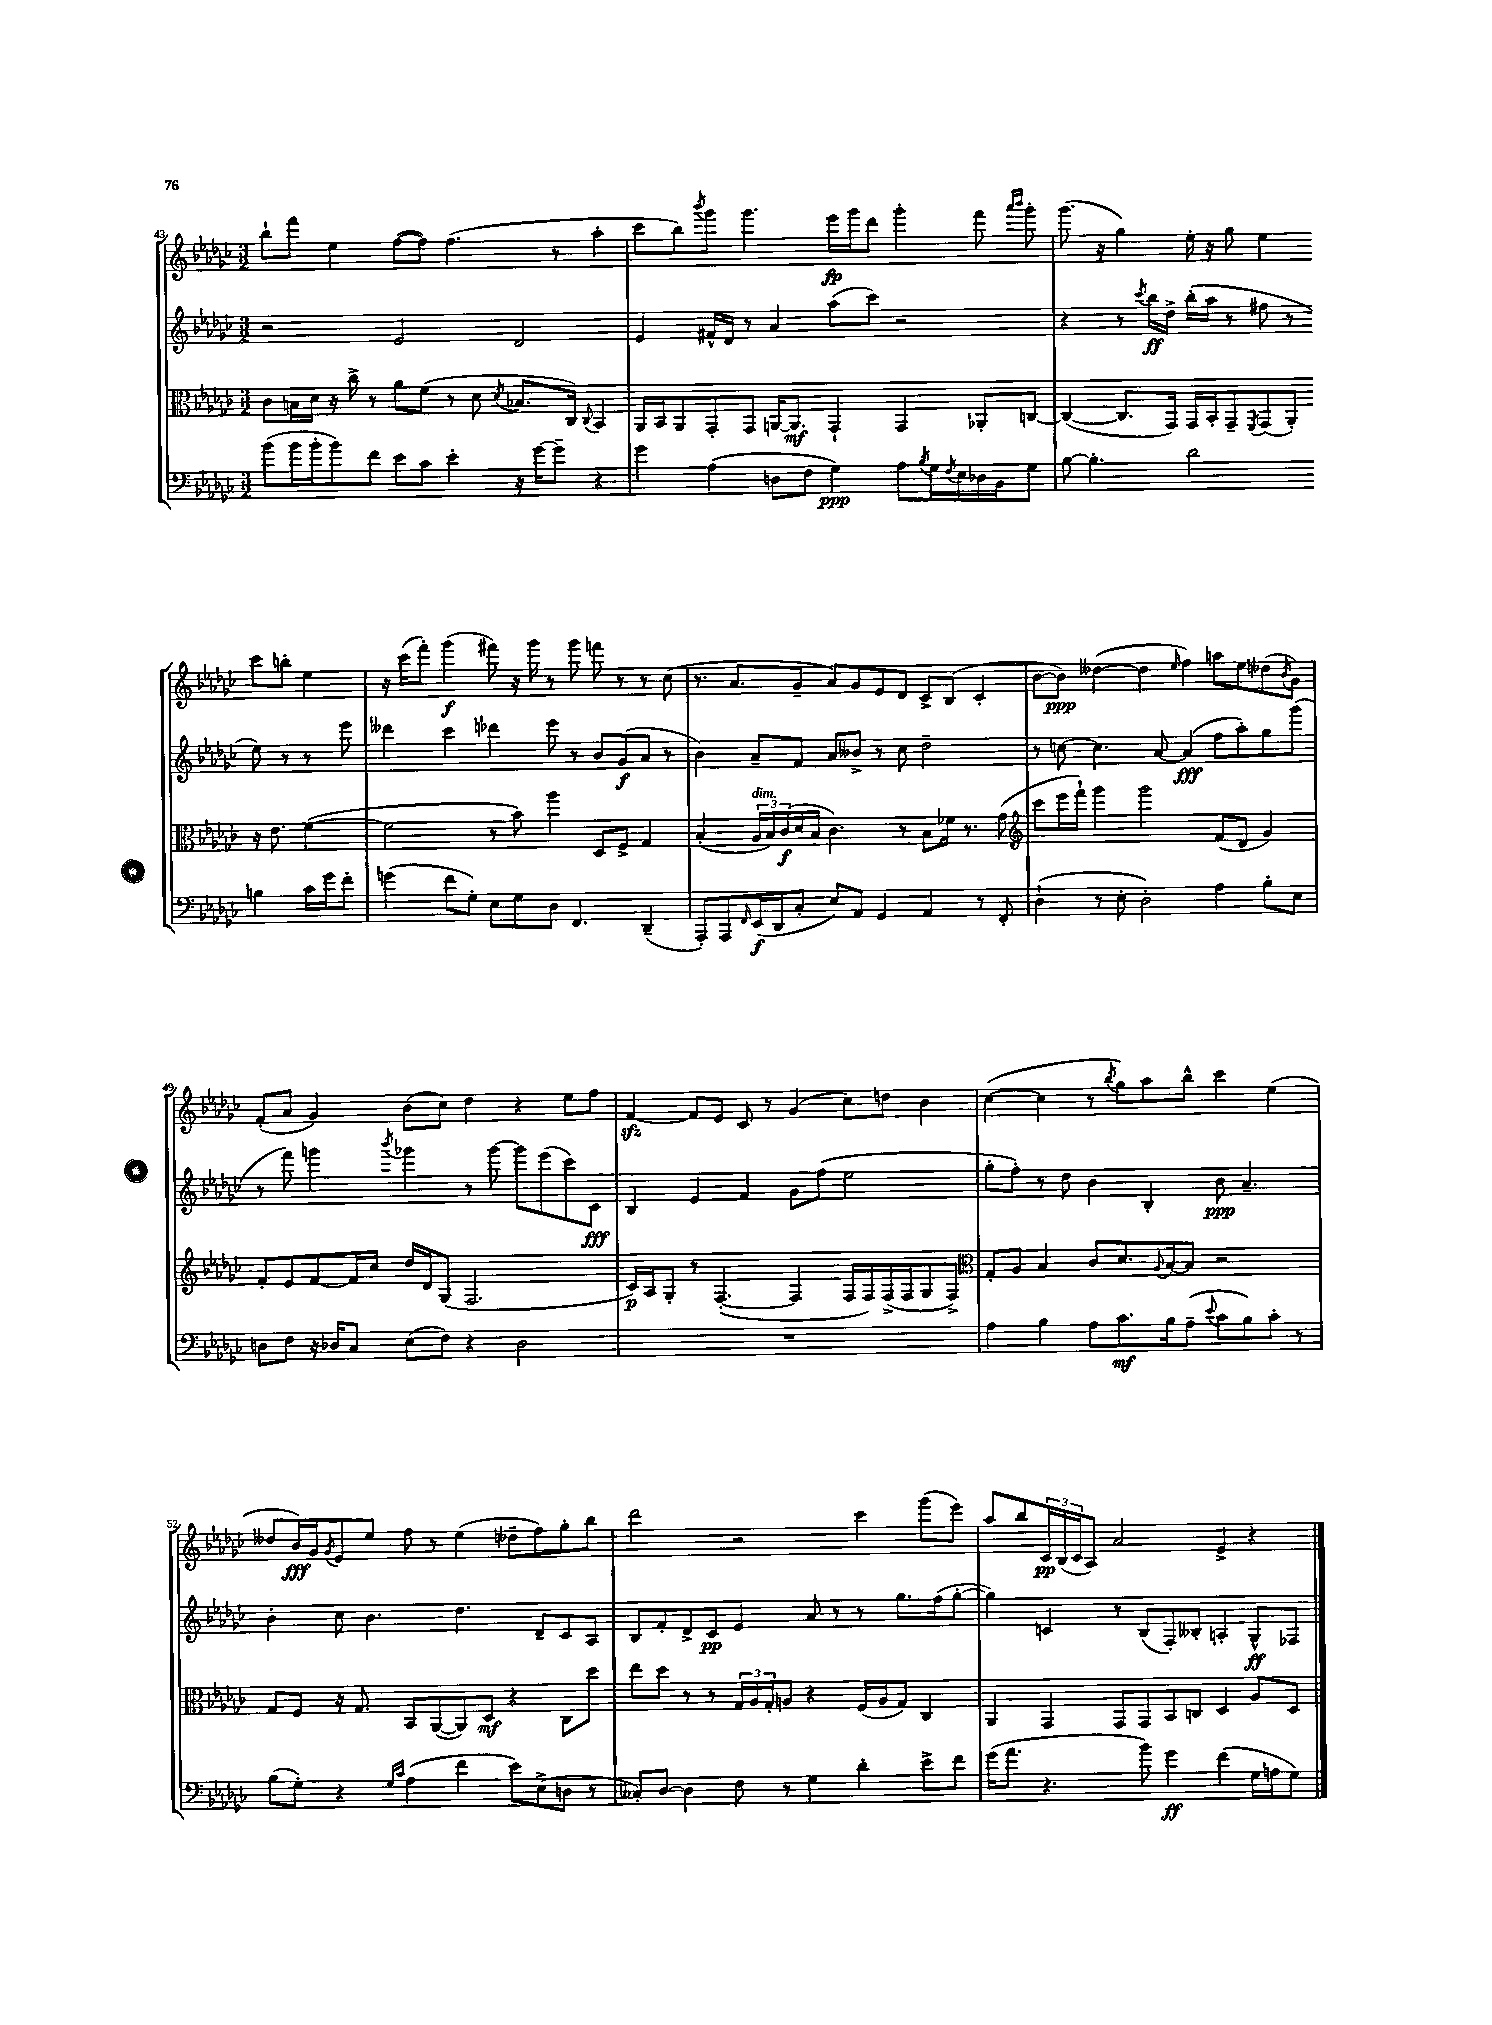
<<
\new StaffGroup <<
\new Staff = "s0" {
    \clef treble \key ges \major \numericTimeSignature \time 3/2
    bes''8-! f'''8 ees''4 f''8~( f''8) f''4.( r8 aes''4-. |
    ces'''8 bes''8) \acciaccatura { bes'''8 } ges'''8 ges'''4. ees'''16\fp ges'''16 des'''8 ges'''4-. f'''8 \grace { aes'''16 bes'''16 } ges'''8-. |
    ges'''8.( r16 ges''4) ees''16-. r16 ges''8 ees''4 ces'''8 b''8-. ees''4 |
    r16 ces'''16( f'''8-.) ges'''4\f( fis'''8) r16 ges'''16 r8 ges'''8 f'''8 r8 r8 ces''8( |
    r8. aes'8. ges'8-- aes'8) ges'8 ees'8 des'8 ces'8-> bes8( ces'4-. |
    bes'8~ bes'8\ppp) deses''4~( deses''4 \grace { ees''16 } f''4) a''8 ees''8 des''8( \acciaccatura { bes'8 } ges'8) |
    f'8-.( aes'8 ges'4) bes'8( ces''8) des''4 r4 ees''8 f''8 |
    f'4~\sfz f'8 ees'8 ces'8 r8 ges'4( ces''8) d''8 bes'4 |
    ces''4~( ces''4 r8 \acciaccatura { bes''8 } ges''8) aes''8 bes''8-^ ces'''4 ees''4( |
    deses''8 bes'16\fff) ges'16 \acciaccatura { ges'8 } ees'8 ees''8 f''8 r8 ees''4( des''8-- f''8) ges''8-. bes''8 |
    des'''2 r2 ces'''4 ges'''8( ees'''8) |
    aes''8 bes''8 \tuplet 3/2 { ces'16\pp bes16( ces'16 } aes8) aes'2 ees'4-> r4 \bar "|." |
}
\new Staff = "s1" {
    \clef treble \key ges \major \numericTimeSignature \time 3/2
    r2 ees'2 des'2 |
    ees'4 fis'16-^ des'16 r8 aes'4 aes''8( ces'''8) r2 |
    r4 r8 \acciaccatura { ces'''8 } bes''16\ff des''16-> bes''16-.( aes''16 r8 fis''8 r8 ees''8) r8 r8 ees'''8 |
    deses'''4 ces'''4 des'''4 ees'''8 r8 bes'8 ges'8\f( aes'8 r8 |
    bes'4) aes'8-- f'8 aes'8 beses'8-> r8 ces''8 des''2-- |
    r8 c''8~ c''4. aes'8~ aes'4\fff( f''8 aes''8-.) ges''8 ges'''8( |
    r8 f'''8) g'''4 \acciaccatura { bes'''8 } ges'''4 r8 ges'''8~ ges'''8 ees'''8( ces'''8) ces'8\fff |
    bes4 ees'4 f'4 ges'8 f''8( ees''2 |
    ges''8-. f''8-.) r8 des''8 bes'4 bes4-. bes'8\ppp aes'4.-- |
    bes'4-. ces''8 bes'4. des''4. des'8-- ces'8 aes8 |
    bes8 f'8-. des'8-> ces'8\pp ees'4 aes'8 r8 r8 ges''8. f''16( ges''8~-. |
    ges''4) c'4 r8 bes8( f8-.) beses8-. a4-. ges8-^\ff fes8 \bar "|." |
}
\new Staff = "s2" {
    \clef alto \key ges \major \numericTimeSignature \time 3/2
    ces'8 b16 des'16 r16 ces''16-> r8 aes'8 f'8( r8 des'8 \acciaccatura { des'8 } bes8. ces16) \appoggiatura { ces8 } bes,4 |
    aes,16 bes,16 aes,8 ges,8-. ges,8 a,16~ a,8.\mf ges,4-! ges,4 aes,8-. c8~ |
    c4~( c8. ges,16) ges,16 bes,16-. ges,8-- \acciaccatura { f,8 } ges,8( aes,8-.) r16 ees'8. f'4~( |
    f'2 r8 bes'8) aes''4 des8 f8-> ges4 |
    bes4-.( \tuplet 3/2 { aes16^\markup { \italic "dim." } bes16) ces'16\f( } des'16 bes16 ces'4.) r8 bes8 fes'16 r8. ges'8( |
    \clef treble ces'''8 ees'''16 f'''16-!) ges'''4 ges'''2 f'8( des'8 ges'4) |
    f'8-. ees'8 f'8~ f'16 ces''16 des''16 des'16 ges8( f2. |
    ces'16\p) aes16 ges8-. r8 f4.~-.( f4 f16 f16) f16->( f16 ges8 f8->) |
    \clef alto ges8-. aes8 bes4 ces'8 des'8. \appoggiatura { aes8 } bes16~ bes8 r2 |
    ges8 f8 r16 ges8. bes,8 aes,8~( aes,8) des8\mf r4 ces8 des''8 |
    ees''8 des''8 r8 r8 \tuplet 3/2 { ges16 aes16 ges16-. } a8 r4 f16( a16 ges8) ces4 |
    aes,4 ges,4 ges,8 ges,8 bes,8 c8 des4 aes8 des8 \bar "|." |
}
\new Staff = "s3" {
    \clef bass \key ges \major \numericTimeSignature \time 3/2
    bes'8( bes'16 bes'16-. bes'8) f'8 ees'8 ces'8 ees'4-. r16 ges'16~ ges'8-- r4 |
    ges'4 aes4( d8 f8 ges4\ppp) aes8 \acciaccatura { bes8 } ges16 \acciaccatura { f8 } ees16 des16 bes,16 ges8 |
    bes8~ bes4.-. des'2 b4 ces'16 ges'16 f'8-. |
    g'4( f'8 ges8-.) ees8 ges8 des8 f,4. des,4--( |
    aes,,8-.) aes,,8 \grace { f,16 } ees,16\f( des,16 ces8-. ees8) aes,8 ges,4 aes,4 r8 f,8-. |
    des4-!( r8 ees8-. des2-.) aes4 bes8-. ees8 |
    d8 f8 r16 des16 ces8 ees8( f8) r4 des2 |
    R1. |
    aes4 bes4 aes8 ces'8.\mf bes16 aes8--( \appoggiatura { ees'8 } ces'8 bes8) ces'8-. r8 |
    bes8( ges8-.) r4 \grace { ges16 ces'16 } aes4( f'4 ees'8) ees8->( d8 r8 |
    ceses8-.) des8~ des4 f8 r8 ges4 des'4-. ees'8-> f'8 |
    ges'16( aes'8. r4. bes'8) ges'4\ff f'4( ges16 a16 ges8) \bar "|." |
}
>>
>>
\layout { \context { \Score currentBarNumber = #43 } }
